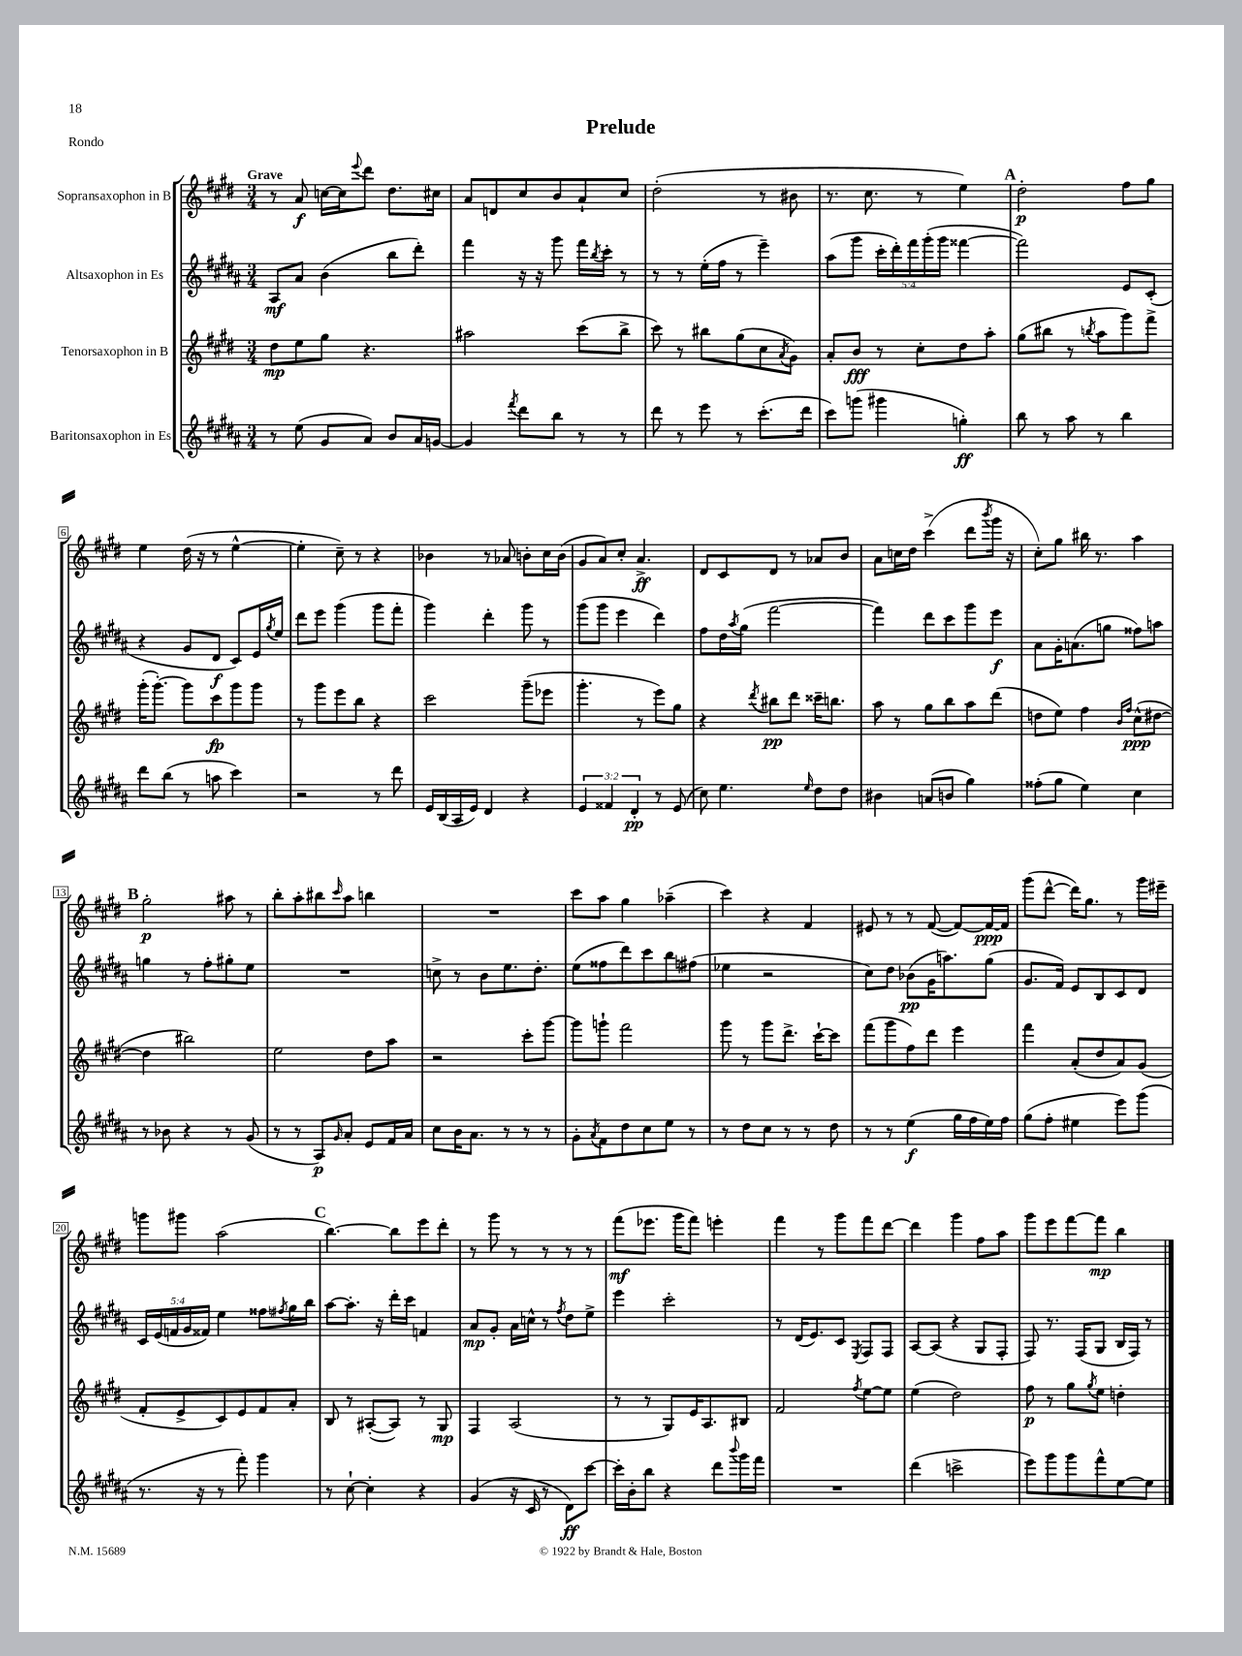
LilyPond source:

\header { title = "Prelude" piece = "Rondo" }
<<
\new StaffGroup <<
\new Staff = "s0" \with { instrumentName = "Sopransaxophon in B" } {
    \clef treble \key e \major \numericTimeSignature \time 3/4 \tempo "Grave"
    r8 a'8\f c''16~ c''16 \appoggiatura { e'''8 } dis'''8 dis''8. cis''16 |
    a'8 d'8 cis''8 b'8 a'8-! cis''8 |
    dis''2-.( r8 bis'8 |
    r8. cis''8. r8 e''4) |
    \mark \markup { \bold "A" } dis''2-.\p fis''8 gis''8 |
    e''4 dis''16( r16 r8 e''4~-^ |
    e''4-. cis''8--) r8 r4 |
    bes'4 r8 aes'8 b'8-. cis''16 b'16( |
    gis'8 a'8) cis''8-. a'4.->\ff |
    dis'8 cis'8 dis'8 r8 aes'8 b'8 |
    a'8 c''16 dis''16 cis'''4->( dis'''8 \acciaccatura { b'''8 } gis'''16 r16 |
    cis''8-.) gis''8 bis''16 r8. a''4 |
    \mark \markup { \bold "B" } gis''2-.\p ais''8 r8 |
    b''8-. a''8-. bis''8 \grace { cis'''16 } a''8 b''4 |
    R2. |
    cis'''8 a''8 gis''4 aes''4--( |
    cis'''4) r4 fis'4 |
    eis'8 r8 r8 fis'8~( fis'8~) fis'16~\ppp fis'16 |
    gis'''8( dis'''8~-^ dis'''16) gis''8. r8 gis'''16 eis'''16-- |
    g'''8 gis'''8 a''2( |
    \mark \markup { \bold "C" } b''4.~) b''8 e'''8 dis'''8-. |
    r8 gis'''8 r8 r8 r8 r8 |
    fis'''8\mf( ees'''8. gis'''16 fis'''8) e'''4-. |
    fis'''4 r8 gis'''8 fis'''8 dis'''8~ |
    dis'''4 gis'''4 fis''8 a''8 |
    gis'''8 e'''8 fis'''8~ fis'''8\mp b''4 \bar "|." |
}
\new Staff = "s1" \with { instrumentName = "Altsaxophon in Es" } {
    \clef treble \key b \major \numericTimeSignature \time 3/4 \override Staff.TupletNumber.text = #tuplet-number::calc-fraction-text
    ais8\mf ais'8 b'4( b''8 dis'''8-.) |
    fis'''4 r16 r16 gis'''8 fis'''16 \acciaccatura { b''8 } cis'''16-. r8 |
    r8 r8 e''16-.( fis''16 r8 e'''4--) |
    ais''8( gis'''8 \tuplet 5/4 { cis'''16-. dis'''16-.) fis'''16 gis'''16-.( gis'''16 } fisis'''4~ |
    \mark \markup { \bold "A" } fisis'''2) e'8 cis'8-.( |
    r4 gis'8 dis'8\f cis'8) e'16 \acciaccatura { gis''8 } e''16 |
    dis'''8 e'''8 gis'''4( gis'''8 fis'''8-. |
    gis'''4) dis'''4-. gis'''8 r8 |
    gis'''8( gis'''8 e'''4 dis'''4) |
    fis''8 dis''16 \acciaccatura { ais''8 } gis''16( fis'''2~ |
    fis'''4) dis'''8 cis'''8 gis'''8 e'''8\f |
    ais'8 gis'16-. a'8.( g''8 fisis''8) a''8 |
    \mark \markup { \bold "B" } g''4 r8 fis''8-. gis''8-. e''8 |
    R2. |
    c''8-> r8 b'8 e''8. dis''8.-. |
    e''8( fisis''8 dis'''8) cis'''8 b''8 fis''8( |
    ees''4 r2 |
    cis''8) dis''8 bes'8\pp( gis'16 a''8.) gis''8( |
    gis'8. fis'16) e'8 b8 cis'8 dis'8 |
    \tuplet 5/4 { cis'16 e'16( f'16 gis'16 fisis'16) } e''4 fisis''8 \acciaccatura { fis''8 } gis''16 b''16 |
    \mark \markup { \bold "C" } ais''8~ ais''8.-. r16 dis'''16-. cis'''16 f'4 |
    ais'8\mp gis'8-. ais'16 c''16-^ r8 \acciaccatura { fis''8 } dis''8 e''8-> |
    e'''4 cis'''2-. |
    r8 dis'16( e'8.) cis'8 \acciaccatura { e8 } fis8 fis8 |
    ais8~ ais8( r4 gis8 fis8-. |
    fis8) r8. fis16( gis8 b16 fis16) r8 \bar "|." |
}
\new Staff = "s2" \with { instrumentName = "Tenorsaxophon in B" } {
    \clef treble \key e \major \numericTimeSignature \time 3/4
    dis''8\mp e''8 gis''8 r4. |
    ais''2 cis'''8( b''8-> |
    cis'''8) r8 bis''8 gis''8( cis''8 \acciaccatura { a'8 } gis'8) |
    a'8-. b'8\fff r8 cis''8-. dis''8 a''8-. |
    \mark \markup { \bold "A" } gis''8( bis''8 r8 \acciaccatura { b''8 } a''8 gis'''8) fis'''8-> |
    gis'''16-.( gis'''8.~-.) gis'''8 cis'''8\fp gis'''8 gis'''8 |
    r8 gis'''8 e'''8 b''8 r4 |
    cis'''2 gis'''8--( ees'''8 |
    gis'''4.-. r8 e'''8) gis''8 |
    r4 \acciaccatura { dis'''8 } bis''8\pp dis'''8 cisis'''16-- b''8. |
    a''8 r8 gis''8 b''8 a''8 dis'''8( |
    d''8 e''8) fis''4 \grace { b'16 fis''16 } cis''8-^\ppp( dis''8~ |
    \mark \markup { \bold "B" } dis''4 bis''2) |
    e''2 dis''8 a''8 |
    r2 cis'''8-. gis'''8~ |
    gis'''8 g'''8-! fis'''2 |
    gis'''8 r8 gis'''8 dis'''8.-> cis'''16~-! cis'''8 |
    fis'''8( gis'''8 fis''8) dis'''8 e'''4 |
    fis'''4 a'8-.( dis''8 a'8) gis'8( |
    fis'8-. e'8-> cis'8) e'8 fis'8 a'8-. |
    \mark \markup { \bold "C" } b8 r8 ais8~-.( ais8) r8 gis8\mp |
    fis4 a2( |
    r8 r8 gis8) e'16 a8. bis8 |
    fis'2 \acciaccatura { fis''8 } e''8~ e''8 |
    e''4( dis''2) |
    fis''8\p r8 gis''8 \acciaccatura { gis''8 } e''8 d''4-. \bar "|." |
}
\new Staff = "s3" \with { instrumentName = "Baritonsaxophon in Es" } {
    \clef treble \key b \major \numericTimeSignature \time 3/4 \override Staff.TupletNumber.text = #tuplet-number::calc-fraction-text
    r8 e''8( gis'8 ais'8) b'8 ais'16 g'16~ |
    g'4 \acciaccatura { fis'''8 } dis'''8 b''8 r8 r8 |
    dis'''8 r8 e'''8 r8 cis'''8.-.( dis'''16 |
    cis'''8) g'''8( gis'''4 g''4-.\ff) |
    \mark \markup { \bold "A" } b''8 r8 ais''8 r8 b''4 |
    dis'''8 b''8( r8 a''8 cis'''4) |
    r2 r8 dis'''8 |
    e'16 b16( ais16 e'16) dis'4 r4 |
    \tuplet 3/2 { e'4 fisis'4 dis'4-.\pp } r8 e'8( |
    cis''8) e''4. \grace { e''16 } dis''8 dis''8 |
    bis'4 a'8( b'8 gis''4) |
    fisis''8-.( gis''8 e''4) cis''4 |
    \mark \markup { \bold "B" } r8 bes'8 r4 r8 gis'8( |
    r8 r8 ais8\p) \grace { gis'16 } ais'8-. e'8 fis'16 ais'16 |
    cis''8 b'16 ais'8. r8 r8 r8 |
    gis'8-. \acciaccatura { ais'8 } fis'8 dis''8 cis''8 e''8 r8 |
    r8 dis''8 cis''8 r8 r8 dis''8 |
    r8 r8 e''4\f( gis''16 fis''16 e''16) fis''16 |
    gis''8( fis''8-. eis''4 e'''8) gis'''8( |
    r8. r16 r8 fis'''8-.) gis'''4 |
    \mark \markup { \bold "C" } r8 cis''8~-! cis''4-. r4 |
    gis'4( r16 cis'16 r8 dis'8\ff) cis'''8~ |
    cis'''16-. b'16-. b''8 r4 dis'''8 \appoggiatura { b'''8 } gis'''16 fis'''16 |
    R2. |
    dis'''4( c'''2-> |
    e'''8) gis'''8 gis'''8 fis'''8-^ e''8~ e''8 \bar "|." |
}
>>
>>
\layout { \context { \Score \override BarNumber.stencil = #(make-stencil-boxer 0.1 0.3 ly:text-interface::print) } }
